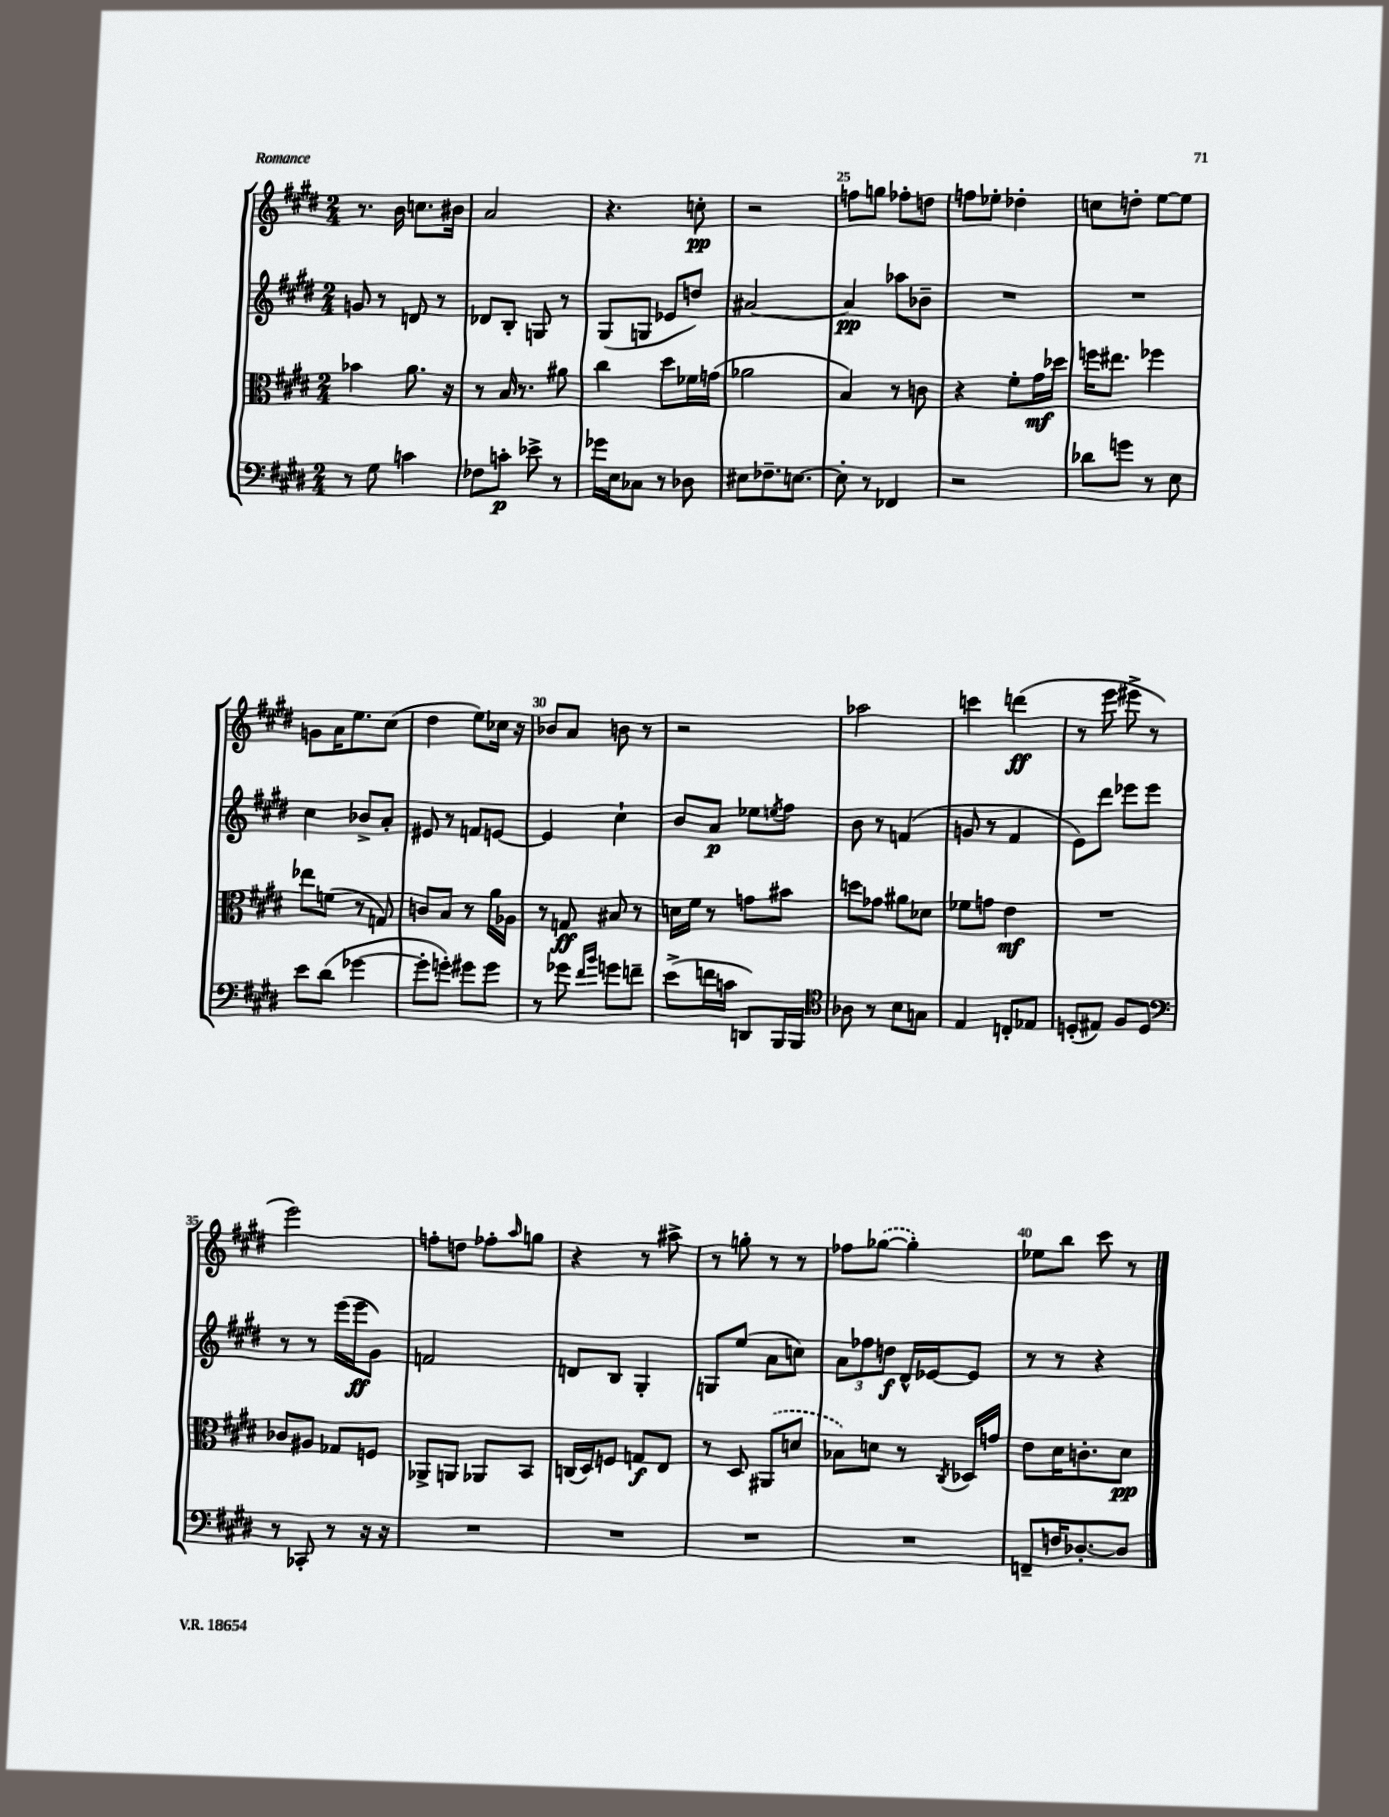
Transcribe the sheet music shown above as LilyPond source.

<<
\new StaffGroup <<
\new Staff = "s0" {
    \clef treble \key e \major \numericTimeSignature \time 2/4
    r8. b'16 c''8. bis'16 |
    a'2 |
    r4. c''8-.\pp |
    r2 |
    f''8 g''8 fes''8-. d''8 |
    f''8 ees''8-. des''4-. |
    c''8 d''8-. e''8~ e''8 |
    g'8 a'16 e''8. cis''8( |
    dis''4 e''8) ces''16 r16 |
    bes'8 a'8 b'8 r8 |
    r2 |
    aes''2 |
    c'''4 d'''4\ff( |
    r8 e'''8 eis'''8-> r8 |
    e'''2) |
    f''8-. d''8 fes''8-. \grace { a''16 } g''8 |
    r4 r8 ais''8-> |
    r8 g''8-. r8 r8 |
    fes''8 \once \slurDashed ges''8~( ges''4-.) |
    ees''8 b''8 cis'''8 r8 \bar "|." |
}
\new Staff = "s1" {
    \clef treble \key e \major \numericTimeSignature \time 2/4
    g'8 r8 d'8 r8 |
    des'8 b8-. g8 r8 |
    gis8( g8 ees'8 d''8) |
    ais'2~ |
    ais'4\pp aes''8 bes'8-- |
    R2 |
    R2 |
    cis''4 bes'8-> a'8-. |
    eis'8 r8 f'8 e'8~ |
    e'4 cis''4-! |
    b'8 a'8\p ees''8 \acciaccatura { e''8 } fis''8 |
    b'8 r8 f'4( |
    g'8 r8 fis'4 |
    e'8) dis'''8 ees'''8 ees'''8 |
    r8 r8 e'''16( e'''16\ff gis'8) |
    f'2 |
    d'8 b8 gis4-. |
    g8 e''8( a'8 c''8) |
    \tuplet 3/2 { a'8 fes''8 d''8\f } dis'16-^ ees'16~ ees'8 |
    r8 r8 r4 \bar "|." |
}
\new Staff = "s2" {
    \clef alto \key e \major \numericTimeSignature \time 2/4
    bes'4 a'8. r16 |
    r8 b16 r8. ais'8 |
    cis''4 dis''8 fes'16 g'16( |
    aes'2 |
    b4) r8 c'8 |
    r4 fis'8-. gis'16\mf des''16 |
    f''16 eis''8. fes''4 |
    ees''8 f'8( r8 g8) |
    c'8 b8 r8 a'16 aes16 |
    r8 g8\ff bis8 r8 |
    d'16 fis'16 r8 g'8 bis'8 |
    d''8 ges'8 ais'8 des'8 |
    fes'8 g'8 e'4\mf |
    R2 |
    ces'8 ais8 ges8 f8 |
    aes,8-> a,8 aes,8 b,8 |
    c16( dis16) f8 g8\f e8 |
    r8 dis8 \once \slurDashed ais,8( d'8 |
    bes8) d'8 r8 \acciaccatura { cis8 } des16 g'16 |
    e'8 dis'16 c'8.-. dis'8\pp \bar "|." |
}
\new Staff = "s3" {
    \clef bass \key e \major \numericTimeSignature \time 2/4
    r8 gis8 c'4 |
    fes8 c'8-.\p ees'8-> r8 |
    ges'16 e16 ces8 r8 des8 |
    eis8 fes8.-- e8.~ |
    e8-. r8 fes,4 |
    r2 |
    des'8 g'8 r8 e8 |
    e'8 dis'8( ges'4~ |
    ges'8-. g'8-.) gis'8 gis'8 |
    r8 ges'8 \grace { fis'16 b'16 } g'8 f'8-- |
    e'8->( f'16 c'16 d,8) b,,16 b,,16 |
    \clef tenor aes8 r8 b8 g8 |
    e4 c8-. ees8 |
    d8-.( eis8) fis8 d8 |
    \clef bass r8 ces,8-. r8 r16 r16 |
    R2 |
    R2 |
    R2 |
    R2 |
    f,8-- f16 des8.~-. des8 \bar "|." |
}
>>
>>
\layout { \context { \Score currentBarNumber = #21 \override BarNumber.break-visibility = ##(#f #t #t) barNumberVisibility = #(every-nth-bar-number-visible 5) } }
